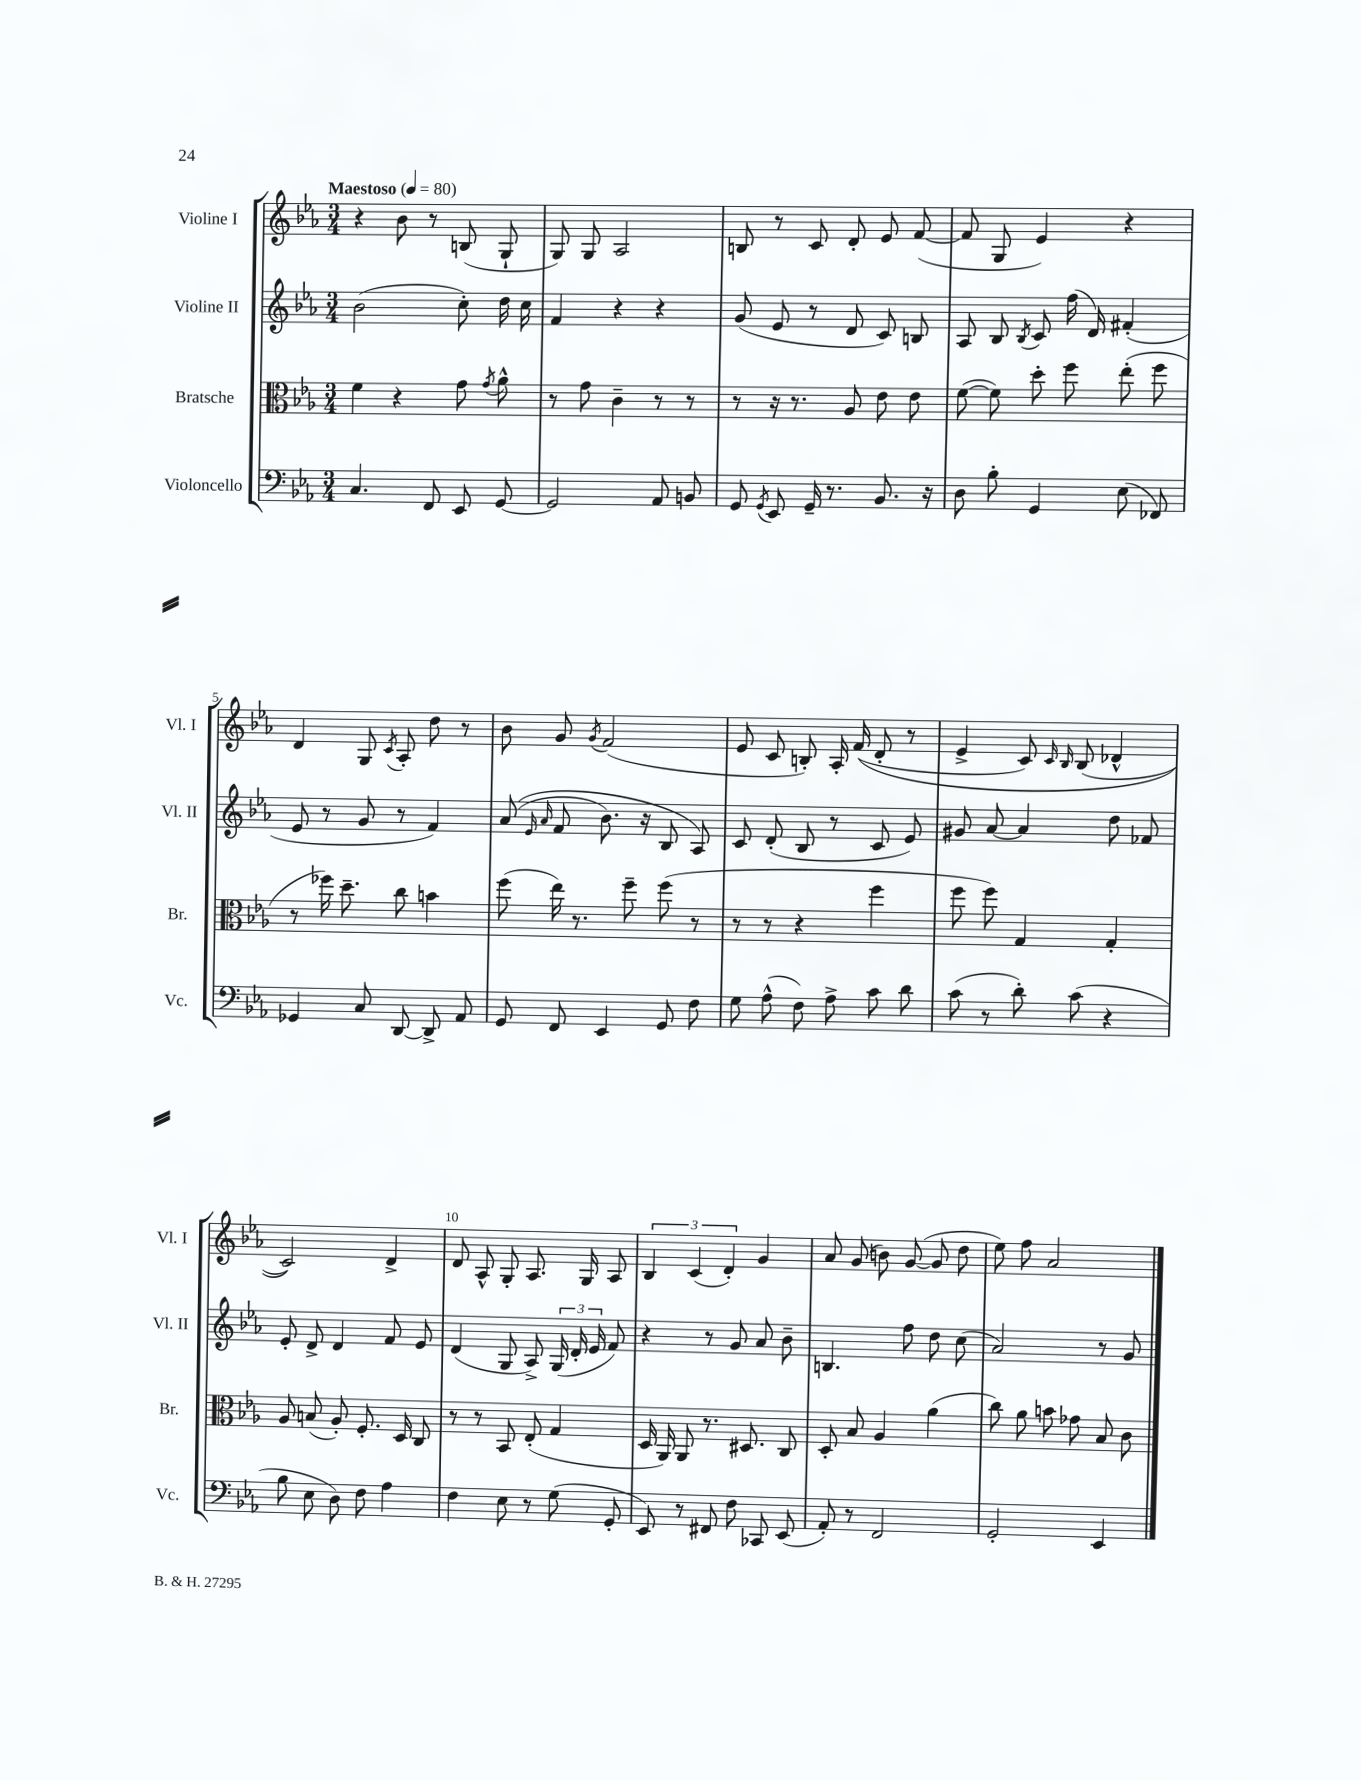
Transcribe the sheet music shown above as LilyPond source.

<<
\new StaffGroup <<
\new Staff = "s0" \with { instrumentName = "Violine I" shortInstrumentName = "Vl. I" } {
    \clef treble \key ees \major \numericTimeSignature \time 3/4 \tempo "Maestoso" 4 = 80
    \autoBeamOff r4 bes'8 r8 b8( g8-! |
    g8) g8 aes2 |
    b8 r8 c'8 d'8-. ees'8 f'8~( |
    f'8 g8 ees'4) r4 |
    d'4 g8 \acciaccatura { c'8 } aes8-. d''8 r8 |
    bes'8 g'8 \acciaccatura { g'8 } f'2( |
    ees'8 c'8 b8-.) aes16-. f'16(\( d'8-. r8 |
    ees'4-> c'8) \grace { c'16 bes16 } bes8( des'4-^ |
    c'2)\) d'4-> |
    d'8 aes8-^ g8-. aes8. g16 aes8 |
    \tuplet 3/2 { bes4 c'4( d'4-.) } g'4 |
    aes'8 g'8( b'8) g'8~( g'8 d''8 |
    ees''8) f''8 aes'2 \bar "|." |
}
\new Staff = "s1" \with { instrumentName = "Violine II" shortInstrumentName = "Vl. II" } {
    \clef treble \key ees \major \numericTimeSignature \time 3/4
    \autoBeamOff bes'2( c''8-.) d''16 c''16 |
    f'4 r4 r4 |
    g'8( ees'8 r8 d'8 c'8) b8 |
    aes8 bes8 \acciaccatura { bes8 } c'8 f''16( d'16) fis'4-.( |
    ees'8 r8 g'8 r8 f'4) |
    aes'8(\( \grace { ees'16 aes'16 } f'8 bes'8.) r16 bes8 aes8\) |
    c'8 d'8-.( bes8 r8 c'8 ees'8) |
    gis'8 aes'8~ aes'4 d''8 fes'8 |
    ees'8-. d'8-> d'4 f'8 ees'8 |
    d'4( g8 aes8->) \tuplet 3/2 { g16( d'16-. ees'16 } f'8) |
    r4 r8 g'8 aes'8 bes'8-- |
    b4. f''8 d''8 c''8( |
    aes'2) r8 g'8 \bar "|." |
}
\new Staff = "s2" \with { instrumentName = "Bratsche" shortInstrumentName = "Br." } {
    \clef alto \key ees \major \numericTimeSignature \time 3/4
    \autoBeamOff f'4 r4 g'8 \acciaccatura { g'8 } aes'8-^ |
    r8 g'8 c'4-- r8 r8 |
    r8 r16 r8. aes8 ees'8 ees'8 |
    f'8~( f'8) d''8-. f''8 ees''8-.( f''8 |
    r8 fes''16) d''8.-- c''8 b'4 |
    f''8( ees''16) r8. f''8-- f''8( r8 |
    r8 r8 r4 f''4 |
    f''8 f''8) g4 g4-. |
    aes8 b8( aes8-.) f8.-. d16 c8 |
    r8 r8 bes,8 ees8-.( g4 |
    d16 aes,16) aes,8 r8. dis8. c8 |
    d8-. bes8 aes4 aes'4( |
    c''8) aes'8 b'8 ges'8 bes8 c'8 \bar "|." |
}
\new Staff = "s3" \with { instrumentName = "Violoncello" shortInstrumentName = "Vc." } {
    \clef bass \key ees \major \numericTimeSignature \time 3/4
    \autoBeamOff c4. f,8 ees,8 g,8~ |
    g,2 aes,8 b,8 |
    g,8 \acciaccatura { g,8 } ees,8 g,16-- r8. bes,8. r16 |
    d8 bes8-. g,4 ees8( fes,8) |
    ges,4 c8 d,8~ d,8-> aes,8 |
    g,8 f,8 ees,4 g,8 f8 |
    g8 aes8-^( f8) aes8-> c'8 d'8 |
    c'8( r8 d'8-.) c'8( r4 |
    bes8 ees8 d8) f8 aes4 |
    f4 ees8 r8 g8( g,8-. |
    ees,8) r8 fis,8 f8 ces,8 ees,8( |
    aes,8-.) r8 f,2 |
    g,2-. ees,4 \bar "|." |
}
>>
>>
\layout { \context { \Score \override BarNumber.break-visibility = ##(#f #t #t) barNumberVisibility = #(every-nth-bar-number-visible 5) } }
